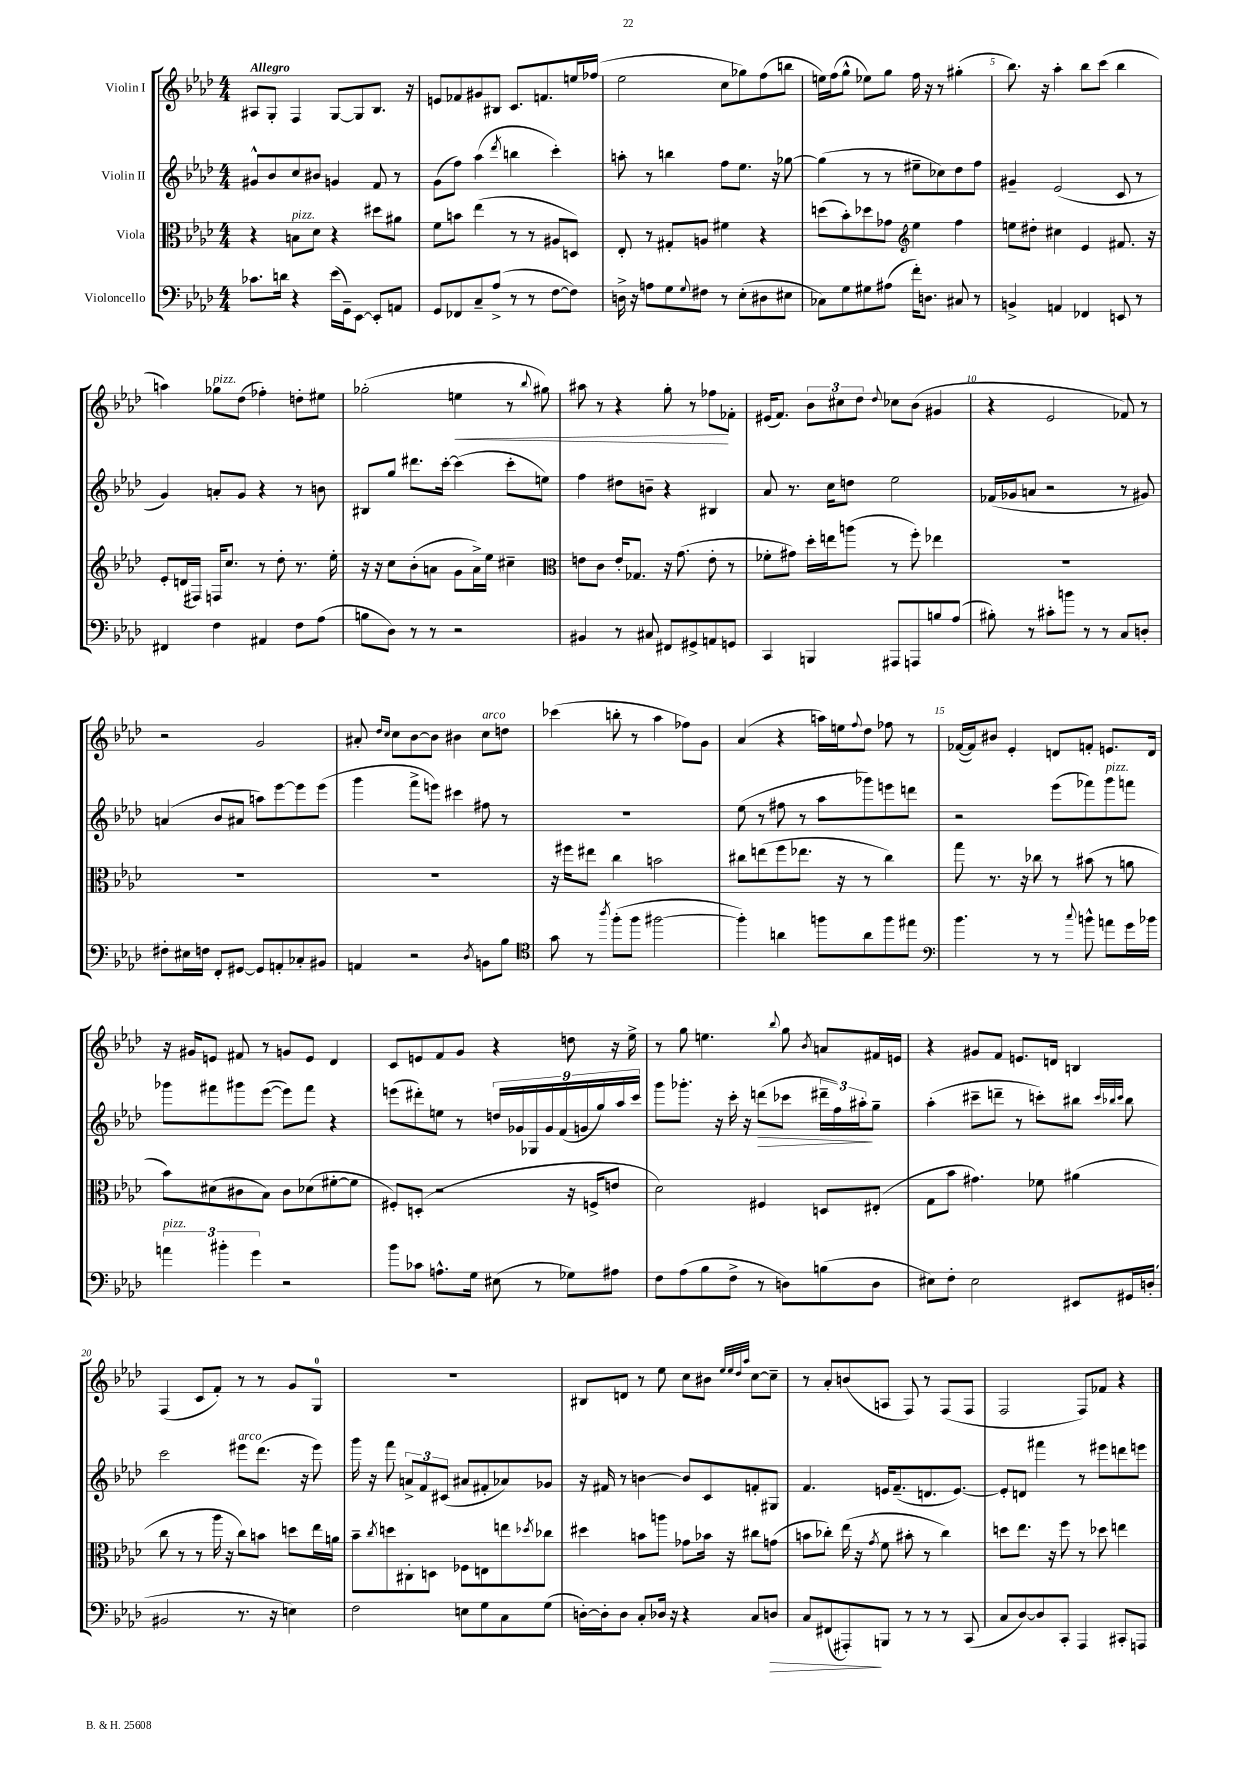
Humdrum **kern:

**kern	**dynam	**kern	**kern	**dynam	**kern	**dynam
*part4	*part4	*part3	*part2	*part2	*part1	*part1
*staff4	*staff4	*staff3	*staff2	*staff2	*staff1	*staff1
*I"Violoncello	*	*I"Viola	*I"Violin II	*	*I"Violin I	*
*clefF4	*	*clefC3	*clefG2	*	*clefG2	*
*k[b-e-a-d-]	*	*k[b-e-a-d-]	*k[b-e-a-d-]	*	*k[b-e-a-d-]	*
*M4/4	*	*M4/4	*M4/4	*	*M4/4	*
=1	=1	=1	=1	=1	=1	=1
!	!	!	!	!	!LO:TX:a:B:t=Allegro	!
8.c-X\L	.	4r	8g#X^^/L	.	8A#X/L	.
.	.	.	8b-/	.	8G'/J	.
16dn\Jk	.	.	.	.	.	.
!	!	!LO:TX:a:i:t=pizz.	!	!	!	!
4r	.	8Bn\L	8cc/	.	4F/	.
.	.	8d-\J	8b#X/J	.	.	.
(16e-\LL	.	4r	4gn/	.	[8G/L	.
16GG~\J)	.	.	.	.	.	.
[8EE-\J	.	.	.	.	8G/]	.
8EE-'/L]	.	8dd#X\L	8f/	.	8.B-/J	.
8AAn/J	.	8a#X\J	8r	.	.	.
.	.	.	.	.	16r	.
=2	=2	=2	=2	=2	=2	=2
8GG/L	.	8f\L	(8g\L	.	8en/L	.
8FF-X/	.	8bn\J	8ff\J)	.	8f-X/	.
8C~/	.	(4ee-\	(4aa-\	.	8g#X/	.
(8A-^/J	.	.	.	.	8B#X/J	.
.	.	.	8qddd-/	.	.	.
8r	.	8r	4bbn\	.	8.c/L	.
8r	.	8r	.	.	.	.
.	.	.	.	.	8.fn/	.
[8F\L	.	8A#X/L	4ccc'\)	.	.	.
8F\J])	.	8Dn/J)	.	.	16een/L	.
.	.	.	.	.	(16ff-X/JJ	.
=3	=3	=3	=3	=3	=3	=3
16Dn^\	.	8E-'/	8aan'\	.	2ee-\	.
16r	.	.	.	.	.	.
8An\L	.	8r	8r	.	.	.
8G\	.	8G#X'/L	4bbn\	.	.	.
8qqG/	.	.	.	.	.	.
8F#X\J	.	8An/J	.	.	.	.
8r	.	4f#X\	8ff\L	.	8cc\L	.
(8E-'\L	.	.	8.ee-\J	.	8gg-X\)	.
8D#X\	.	4r	.	.	(8ff\	.
.	.	.	16r	.	.	.
8E#X\J	.	.	[8gg-X\	.	8bbn\J	.
=4	=4	=4	=4	=4	=4	=4
8C-X\L)	.	(8ddn\L	(4gg-\]	.	16een\LL)	.
.	.	.	.	.	(16ff\J	.
8G\	.	8b-'\)	.	.	8gg^^\J	.
8G#X\	.	8dd-X\	8r	.	8ee-X\L)	.
(8A#X\J	.	8g-X\J	8r	.	8gg\J	.
*	*	*clefG2	*	*	*	*
16f'\KL)	.	4ee-\	8ee#X~\L	.	16ff\	.
8.Dn\J	.	.	.	.	16r	.
.	.	.	8cc-X\)	.	8r	.
8C#X/	.	4ff\	8dd-\	.	(4gg#X'\	.
8r	.	.	8ff\J	.	.	.
=5	=5	=5	=5	=5	=5	=5
4BBn^/	.	8een\L	4g#X~/	.	8.bb-\)	.
.	.	8dd#X'\J	.	.	.	.
.	.	.	.	.	16r	.
4AAn/	.	4cc#X\	(2e-/	.	4aa-'\	.
4FF-X/	.	4e-/	.	.	8bb-\L	.
.	.	.	.	.	(8ccc\J	.
8EEn/	.	8.f#X/	8c/	.	4bb-\	.
8r	.	.	8r	.	.	.
.	.	16r	.	.	.	.
!!LO:LB:g=z
=6	=6	=6	=6	=6	=6	=6
4FF#X/	.	8e-'/L	4g/)	.	4aan\)	.
.	.	(16dn/L	.	.	.	.
.	.	16F#X/JJ)	.	.	.	.
!	!	!	!	!	!LO:TX:a:i:t=pizz.	!
4F\	.	16Fn/KL	8an'/L	.	8gg-X\L	.
.	.	8.cc/J	.	.	.	.
.	.	.	8g/J	.	(8dd-\J	.
4AA#X/	.	8r	4r	.	4ff-X'\)	.
.	.	8dd-'\	.	.	.	.
8F\L	.	8.r	8r	.	8ddn'\L	.
(8A-\J	.	.	8bn\	.	8ee#X\J	.
.	.	16ee-'\	.	.	.	.
=7	=7	=7	=7	=7	=7	=7
8Bn\L	.	16r	8B#X/L	.	(2gg-X'\	.
.	.	16r	.	.	.	.
8D-\J)	.	8cc\L	8gg/J	.	.	.
8r	.	(8b-'\	8.ddd#X\L	.	.	.
8r	.	8an\J	.	.	.	.
.	.	.	[16ccc'\Jk	.	.	.
!	!	!	!	!	!	!LO:HP:b
2r	.	8g\L	(4ccc\]	.	4een\	<
.	.	16a^\L)	.	.	.	.
.	.	16ee-\JJ	.	.	.	.
.	.	4cc#X~\	8ccc'\L	.	8r	.
.	.	.	.	.	8qqbb-/	.
.	.	.	8een\J)	.	8gg#X\)	.
=8	=8	=8	=8	=8	=8	=8
*	*	*clefC3	*	*	*	*
4BB#X/	.	8en\L	4ff\	.	8aa#X\	.
.	.	8c\J	.	.	8r	.
8r	.	16e'/KL	8dd#X\L	.	4r	.
.	.	8.G-X/J	.	.	.	.
8C#X/	.	.	8bn~\J	.	.	.
8FF#X/L	.	16r	4r	.	8gg'\	.
.	.	(8.g\	.	.	.	.
8GG#X^/	.	.	.	.	8r	.
8AAn/	.	8e'\	4B#X/	.	8ff-X\L	.
8GGn/J	.	8r	.	.	8f-X'\J	[
=9	=9	=9	=9	=9	=9	=9
4CC/	.	8f-X'\L	8a-/	.	(16e#X/KL	.
.	.	.	.	.	8.f/J)	.
.	.	8g#X\J)	8.r	.	.	.
4BBBn/	.	16dd-'\LL	.	.	12b-\L	.
.	.	16een\J	16cc\KL	.	.	.
.	.	.	.	.	12cc#X\	.
.	.	(8aan\J	8ddn\J	.	.	.
.	.	.	.	.	12dd-\J	.
.	.	.	.	.	8qqdd-/	.
8AAA#X/L	.	8r	2ee-\	.	8cc-X\L	.
8AAAn/	.	8ff'\)	.	.	(8b-\J	.
8Bn/	.	4ee-X\	.	.	4g#X/	.
(8A-/J	.	.	.	.	.	.
=10	=10	=10	=10	=10	=10	=10
8B#X'\)	.	1r	(16f-X/LL	.	4r	.
.	.	.	16g-X/J	.	.	.
8r	.	.	8an/J	.	.	.
8c#X'\L	.	.	2r	.	2e-/	.
8bn\J	.	.	.	.	.	.
8r	.	.	.	.	.	.
8r	.	.	.	.	.	.
8C/L	.	.	8r	.	8f-X/)	.
8Dn'/J	.	.	8g#X/)	.	8r	.
!!LO:LB:g=z
=11	=11	=11	=11	=11	=11	=11
8F#X'\L	.	1r	(4an/	.	2r	.
16E#X\L	.	.	.	.	.	.
16Fn\JJ	.	.	.	.	.	.
8FF'/L	.	.	8b-/L	.	.	.
[8GG#X/J	.	.	8a#X/J	.	.	.
8GG#/L]	.	.	8aan\L)	.	2g/	.
8AAn'/	.	.	[8eee-\	.	.	.
8C-X'/	.	.	8eee-\]	.	.	.
8BB#X/J	.	.	(8eee-\J	.	.	.
=12	=12	=12	=12	=12	=12	=12
4AAn/	.	1r	4ggg\	.	8a#X'/	.
.	.	.	.	.	16qqdd-/LL	.
.	.	.	.	.	16qqcc/JJ	.
.	.	.	.	.	8cc\L	.
2r	.	.	8fff^\L	.	[8b-\	.
.	.	.	8eeen\J)	.	8b-\J]	.
.	.	.	4ccc#X\	.	4b#X\	.
8qD-/	.	.	.	.	.	.
!	!	!	!	!	!LO:TX:a:i:t=arco	!
8BBn\L	.	.	8ff#X\	.	8cc\L	.
8B-\J	.	.	8r	.	8ddn\J	.
=13	=13	=13	=13	=13	=13	=13
*clefC4	*	*	*	*	*	*
8g\	.	16r	1r	.	(4ccc-X\	.
.	.	16ff#X\KL	.	.	.	.
8r	.	8ee#X\J	.	.	.	.
8qaa-/	.	.	.	.	.	.
(8ff'\L	.	4cc\	.	.	8bbn'\	.
8ff\J	.	.	.	.	8r	.
[2ff#X\	.	2bn\	.	.	4aa-\	.
.	.	.	.	.	8ff-X\L)	.
.	.	.	.	.	8g\J	.
=14	=14	=14	=14	=14	=14	=14
4ff#'\])	.	8cc#X\L	(8ee-\	.	(4a-/	.
.	.	(8een\	8r	.	.	.
4an\	.	8ff\	8ff#X\	.	4r	.
.	.	8.ee-X\J	8r	.	.	.
8ffn\L	.	.	8aa-\L	.	16aan\LL)	.
.	.	16r	.	.	16een\J	.
.	.	.	.	.	8qqff/	.
8a\	.	8r	8ggg-X\)	.	8dd-\J	.
8ff\	.	4cc#\)	8eeen\	.	8ff-X\	.
8ee#X\J	.	.	8dddn\J	.	8r	.
=15	=15	=15	=15	=15	=15	=15
*clefF4	*	*	*	*	*	*
4.b-\	.	8gg\	2r	.	([16f-X/LL	.
.	.	.	.	.	16f-/J])	.
.	.	8.r	.	.	8b#X/J	.
.	.	.	.	.	4e-'/	.
.	.	16r	.	.	.	.
8r	.	8cc-X\	.	.	.	.
8r	.	8r	(8eee-\L	.	8dn/L	.
8qqcc/	.	.	.	.	.	.
8bn^^\	.	(8b#X\	8fff-X\)	.	8fn'/J	.
!	!	!	!LO:TX:a:i:t=pizz.	!	!	!
8an\L	.	8r	8ggg\	.	8.en/L	.
16g\L	.	8an\	8fffn\J	.	.	.
16b-X\JJ	.	.	.	.	16d/Jk	.
!!LO:LB:g=z
=16	=16	=16	=16	=16	=16	=16
!LO:TX:a:i:t=pizz.	!	!	!	!	!	!
6an\	.	8b-\L)	8ggg-X\L	.	16r	.
.	.	.	.	.	16g#X/KL	.
.	.	(8d#X\	8fff#X\	.	8en/J	.
6b#X'\	.	.	.	.	.	.
.	.	8c#X\	8ggg#X\	.	8f#X/	.
6g\	.	.	.	.	.	.
.	.	8B-\J)	([8eee-\J	.	8r	.
2r	.	8c#\L	8eee-\L])	.	8gn/L	.
.	.	(8d-X\	8fff#\J	.	8e/J	.
.	.	[8f#X'\	4r	.	4d-/	.
.	.	8f#\J]	.	.	.	.
=17	=17	=17	=17	=17	=17	=17
8b-\L	.	8F#X'/L)	(8eeen\L	.	8c/L	.
8c-X\J	.	(8Dn'/J	8ddd#X'\)	.	8en/	.
8.An^^\L	.	2r	8een\J	.	8f/	.
.	.	.	8r	.	8g/J	.
16G\Jk	.	.	.	.	.	.
(8E#X\	.	.	18ddn/LL	.	4r	.
.	.	.	18g-X/	.	.	.
.	.	.	18G-X/	.	.	.
8r	.	.	.	.	.	.
.	.	.	18g-/	.	.	.
.	.	.	(18f/	.	.	.
8G-X\L)	.	16r	.	.	8ddn\	.
.	.	.	18gn/	.	.	.
.	.	16Fn^/KL	.	.	.	.
.	.	.	18gg/)	.	.	.
8A#X\J	.	8en/J	.	.	16r	.
.	.	.	18aa-/	.	.	.
.	.	.	.	.	16ee-^\	.
.	.	.	18ccc/JJ	.	.	.
=18	=18	=18	=18	=18	=18	=18
8F\L	.	2d-\)	8ggg\L	.	8r	.
(8A-\	.	.	8.ggg-X'\J	.	8gg\	.
8B-\	.	.	.	.	4.een\	.
.	.	.	16r	.	.	.
8F^\J	.	.	16ccc'\	.	.	.
.	.	.	16r	.	.	.
!	!	!	!	!LO:HP:b	!	!
8r	.	4F#X/	(8dddn\L	>	.	.
.	.	.	.	.	8qqbb-/	.
8Dn\L)	.	.	8ccc-X\J	.	8gg\	.
.	.	.	.	.	8qb-/	.
(8Bn\	.	8Dn/L	24ddd#X~\LL	.	8an/L	.
.	.	.	24ff\)	.	.	.
.	.	.	24aa#X'\J	.	.	.
8D\J	.	(8E#X'/J	8gg~\J	]	16f#X/L	.
.	.	.	.	.	16en/JJ	.
=19	=19	=19	=19	=19	=19	=19
8E#X\L)	.	8G\L	(4aa-'\	.	4r	.
8F'\J	.	8b-\J	.	.	.	.
2E#\	.	4.g#X\)	8ccc#X~\L	.	8g#X/L	.
.	.	.	8dddn~\J	.	8f/J	.
.	.	.	8r	.	8.en/L	.
.	.	8f-X\	8cccn'\L)	.	.	.
.	.	.	.	.	16dn/Jk	.
8EE#X/L	.	(4a#X\	8bb#X\J	.	4Bn/	.
.	.	.	32qqccc/LLL	.	.	.
.	.	.	32qqbb-X/	.	.	.
.	.	.	32qqccc/JJJ	.	.	.
16GG#X/L	.	.	8bb-\	.	.	.
(16Dn'/JJ	.	.	.	.	.	.
!!LO:LB:g=z
=20	=20	=20	=20	=20	=20	=20
2BB#X/	.	8cc\	2ccc\	.	(4F/	.
.	.	8r	.	.	.	.
.	.	8r	.	.	8c/L	.
.	.	16aa-\	.	.	8f'/J)	.
.	.	16r	.	.	.	.
!	!	!	!LO:TX:a:i:t=arco	!	!	!
8.r	.	8cc\L)	8eee#X\L	.	8r	.
.	.	8bn\J	(8.ddd-\J	.	8r	.
16r	.	.	.	.	.	.
4En\)	.	8ddn\L	.	.	8g/L	.
.	.	.	16r	.	.	.
.	.	16ee-\L	8eee#\)	.	8G/J	.
.	.	16an\JJ	.	.	.	.
=21	=21	=21	=21	=21	=21	=21
2F\	.	8b-~\L	16ggg\	.	1r	.
.	.	.	16r	.	.	.
.	.	8qcc/	.	.	.	.
.	.	8ddn\	8fff\	.	.	.
.	.	8C#X'\	12an^/L	.	.	.
.	.	.	12f/	.	.	.
.	.	8Dn\J	.	.	.	.
.	.	.	(12c#X/J	.	.	.
8En\L	.	8F-X\L	8a#X/L	.	.	.
8G\	.	8En\	8f#X'/	.	.	.
8C\	.	8een\	8a-X/)	.	.	.
.	.	8qdd-X/	.	.	.	.
(8G\J	.	8cc-X\J	8g-X/J	.	.	.
=22	=22	=22	=22	=22	=22	=22
[16Dn'\LL)	.	4dd#X\	16r	.	8B#X/L	.
16D'\J]	.	.	16f#X/	.	.	.
8D\J	.	.	8r	.	8dn/J	.
8C'/L	.	8bn\L	[4bn\	.	8r	.
16D-X/Jk	.	8aan\J	.	.	8ee-\	.
16r	.	.	.	.	.	.
4r	.	8g-X\L	8b/L]	.	8cc\L	.
.	.	16b-X\Jk	8c/	.	8b#X\J	.
.	.	16r	.	.	.	.
.	.	.	.	.	32qqee-/LLL	.
.	.	.	.	.	32qqee-/	.
.	.	.	.	.	32qqdd-/	.
.	.	.	.	.	32qqaa-/JJJ	.
8C/L	.	8cc#X\L	8fn'/	.	[8cc\L	.
!	!LO:HP:b	!	!	!	!	!
8Dn/J	>	(8gn\J	8G#X/J	.	8cc~\J]	.
=23	=23	=23	=23	=23	=23	=23
8C/L	.	8bn\L	4.f/	.	8r	.
(8FF#X/	.	8cc-X'\J)	.	.	8a-'/L	.
8AAA#X'/)	.	(16ee-\	.	.	(8bn/	.
.	.	16r	.	.	.	.
.	.	8qg/	.	.	.	.
8BBBn/J	]	8f\	16en/KL	.	8An/J	.
.	.	.	(8.f~/	.	.	.
8r	.	8b#X'\	.	.	8F/)	.
8r	.	8r	8.dn/	.	8r	.
8r	.	4cc-\)	.	.	(8F/L	.
.	.	.	[8.e/J)	.	.	.
(8CC/	.	.	.	.	8F/J	.
=24	=24	=24	=24	=24	=24	=24
8C/L	.	8ddn\L	8e'/L]	.	2F/	.
[8D-/)	.	8.ee-\J	8dn/J	.	.	.
8D-/]	.	.	4fff#X\	.	.	.
.	.	16r	.	.	.	.
8CC'/J	.	8ff\	.	.	.	.
4AAA-/	.	8r	8r	.	8F/L)	.
.	.	8dd-X\	8eee#X\L	.	8f-X/J	.
8CC#X'/L	.	4een\	8dddn\	.	4r	.
8AAAn/J	.	.	8eeen\J	.	.	.
==	==	==	==	==	==	==
*-	*-	*-	*-	*-	*-	*-
